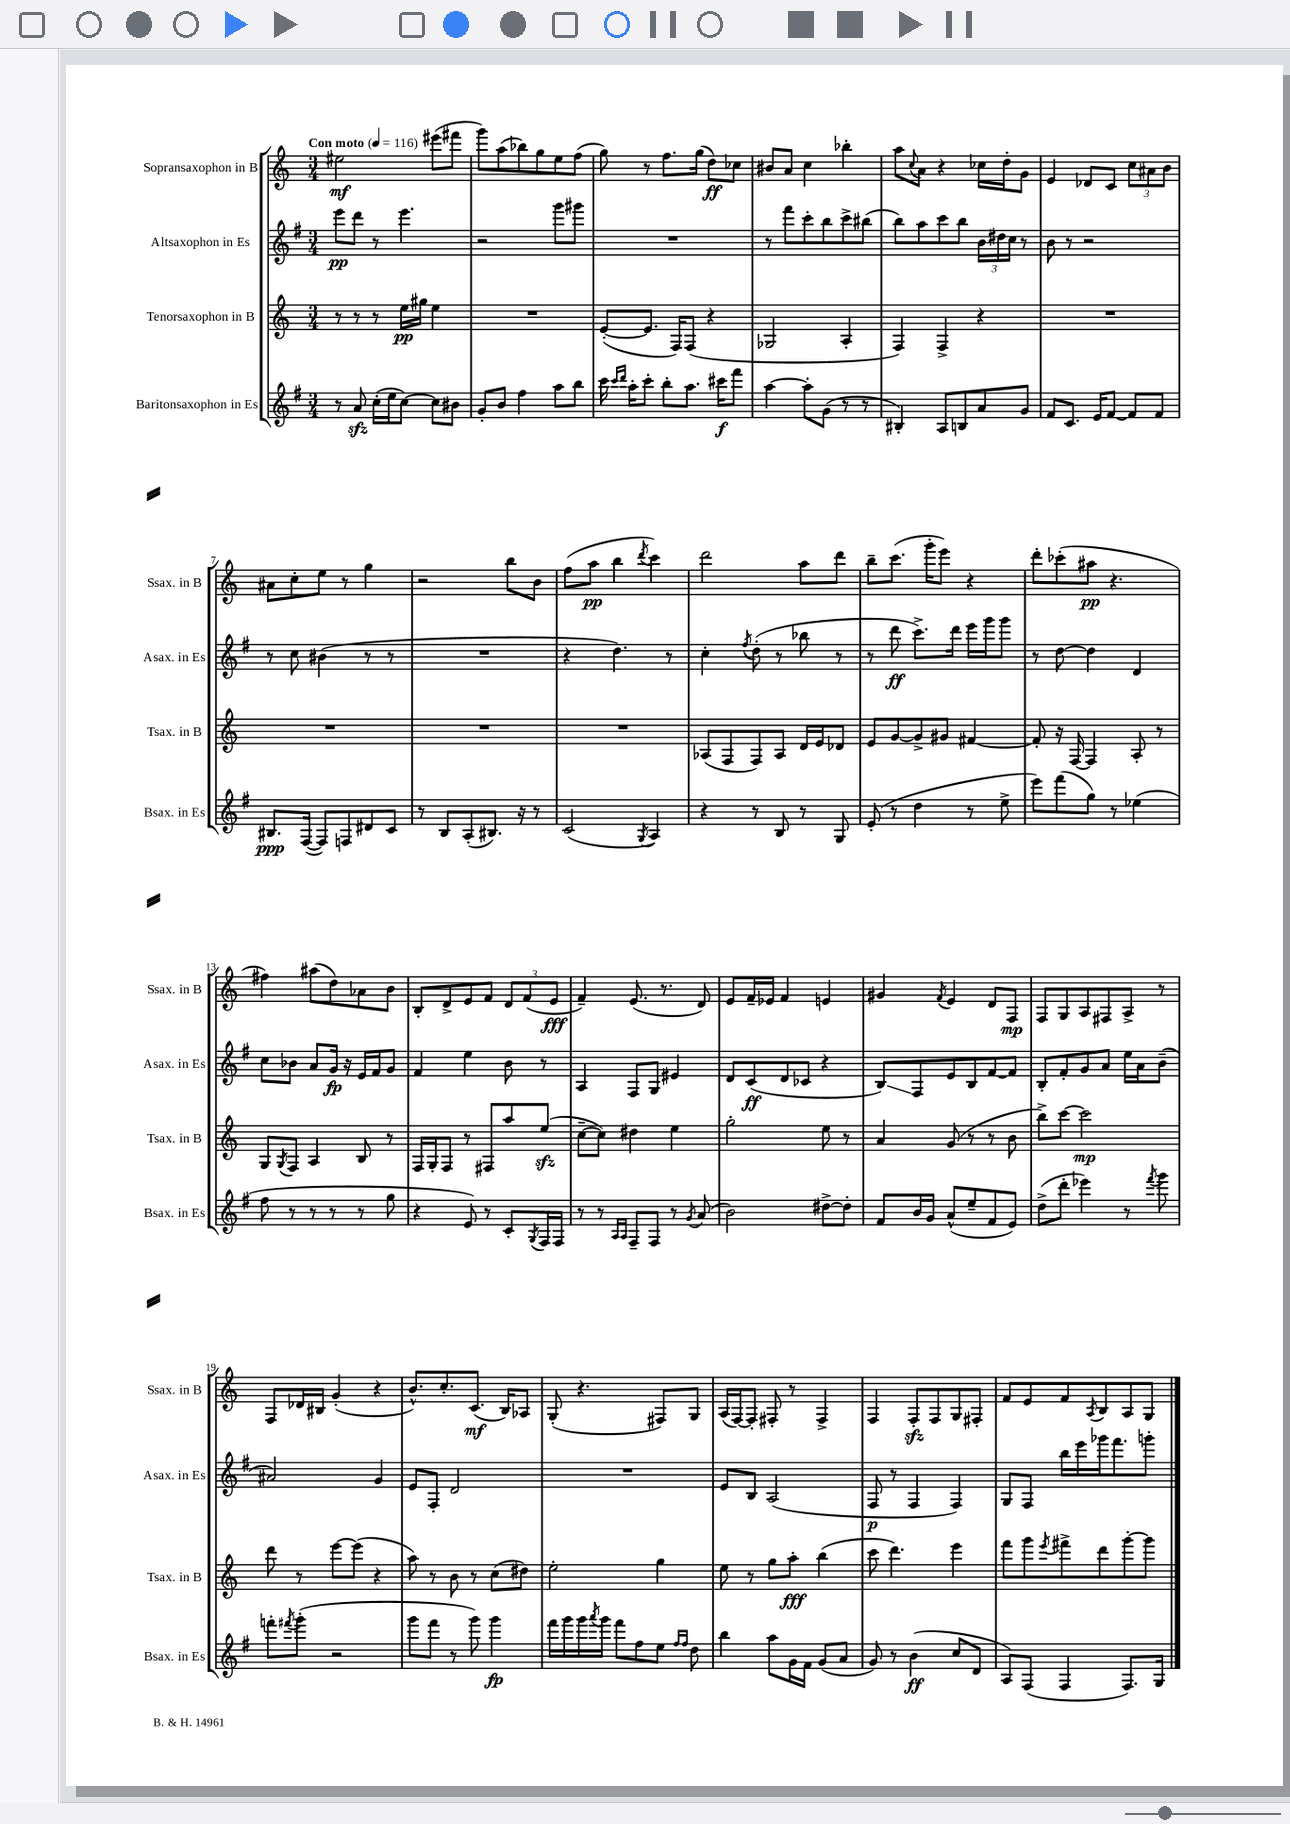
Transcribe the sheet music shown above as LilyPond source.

<<
\new StaffGroup <<
\new Staff = "s0" \with { instrumentName = "Sopransaxophon in B" shortInstrumentName = "Ssax. in B" } {
    \clef treble \key c \major \numericTimeSignature \time 3/4 \tempo "Con moto" 4 = 116
    eis''2\mf eis'''8( fis'''8 |
    g'''8) a''8( bes''8) g''8 e''8 f''8( |
    g''8) r8 f''8. g''16( d''8\ff) ces''8 |
    bis'8 a'8 c''4 bes''4-. |
    a''8 \appoggiatura { c''8 } a'8 r4 ces''16 d''16-. g'8 |
    e'4 des'8 c'8 \tuplet 3/2 { c''8 ais'8 b'8 } |
    ais'8 c''8-. e''8 r8 g''4 |
    r2 b''8 b'8 |
    f''8( a''8\pp b''4 \acciaccatura { d'''8 } c'''4) |
    d'''2 a''8 d'''8 |
    b''8-- c'''8.( g'''16-. e'''8) r4 |
    d'''8-. ces'''8-.( ais''8\pp r4. |
    fis''4) ais''8( d''8) aes'8 b'8 |
    b8-. d'8-> e'8 f'8 \tuplet 3/2 { d'8 f'8( e'8\fff } |
    f'4--) e'8.( r8. d'8) |
    e'8 f'16-- ees'16 f'4 e'4 |
    gis'4 \acciaccatura { f'8 } e'4 d'8 f8\mp |
    f8 g8 a8 fis8 a8-> r8 |
    f8 des'16 bis16 g'4-.( r4 |
    b'8.-^) c''8.-. c'8.\mf( b16) aes8 |
    g8-.( r4. fis8) g8 |
    a16( f16~) f8-. fis8-. r8 fis4-> |
    f4 f8-.\sfz f8 g8 fis8-. |
    f'8 e'8 f'8 \acciaccatura { a8 } b8 a8 g8 \bar "|." |
}
\new Staff = "s1" \with { instrumentName = "Altsaxophon in Es" shortInstrumentName = "Asax. in Es" } {
    \clef treble \key g \major \numericTimeSignature \time 3/4
    e'''8\pp d'''8 r8 e'''4. |
    r2 g'''8 gis'''8 |
    R2. |
    r8 fis'''8 c'''8-. b''8 c'''8-> bis''8( |
    b''8) a''8 c'''8 b''8 \tuplet 3/2 { b'16 dis''16 c''16 } r8 |
    b'8 r8 r2 |
    r8 c''8 bis'4( r8 r8 |
    R2. |
    r4 d''4.) r8 |
    c''4-. \acciaccatura { fis''8 } d''8-.( r8 bes''8 r8 |
    r8 d'''8\ff c'''8.->) d'''16 e'''16 g'''16 g'''8 |
    r8 d''8~ d''4 d'4 |
    c''8 bes'8 a'8 g'16\fp r16 e'16 fis'16 g'8 |
    fis'4 e''4 b'8 r8 |
    a4 fis8 g8 eis'4 |
    d'8 c'8\ff( d'8 ces'8 r4 |
    b8\glissando) fis8 e'8 b8 fis'8~ fis'8 |
    b8-. fis'8-. g'8 a'8 e''16 a'16 b'8--( |
    ais'2) g'4 |
    e'8 fis8-. d'2 |
    R2. |
    e'8 b8 a2( |
    fis8\p r8 fis4 fis4) |
    g8 fis8 b''16 e'''16 ges'''16 fis'''8. g'''8-. \bar "|." |
}
\new Staff = "s2" \with { instrumentName = "Tenorsaxophon in B" shortInstrumentName = "Tsax. in B" } {
    \clef treble \key c \major \numericTimeSignature \time 3/4
    r8 r8 r8 e''16\pp gis''16 e''4 |
    R2. |
    e'8~-.( e'8. f16) f8( r4 |
    ges2 a4-. |
    f4) f4-> r4 |
    R2. |
    R2. |
    R2. |
    R2. |
    aes8( f8 f8) aes8 d'16 e'16 des'8 |
    e'8 g'8~ g'8-> gis'8 fis'4~ |
    fis'8-. r16 f16~ f4 a8-. r8 |
    g8 \acciaccatura { g8 } f8 a4 b8 r8 |
    f16 g16-. f8 r8 fis8 a''8 e''8\sfz( |
    c''8~-- c''8) dis''4 e''4 |
    g''2-. e''8 r8 |
    a'4 g'8( r8 r8 b'8 |
    b''8->) c'''8~ c'''2\mp |
    d'''8 r8 e'''8~ e'''8( r4 |
    a''8) r8 b'8 r8 c''8( dis''8) |
    e''2-. g''4 |
    e''8 r8 g''8 a''8-.\fff b''4( |
    c'''8 d'''4.) e'''4 |
    f'''8 g'''8 \acciaccatura { e'''8 } fis'''8-> d'''8 g'''8~-. g'''8 \bar "|." |
}
\new Staff = "s3" \with { instrumentName = "Baritonsaxophon in Es" shortInstrumentName = "Bsax. in Es" } {
    \clef treble \key g \major \numericTimeSignature \time 3/4
    r8 a'8\sfz c''16-.( e''16 c''8~) c''8 bis'8 |
    g'8-. b'8 fis''4 a''8 b''8 |
    c'''16 \grace { c'''16 d'''16 } a''16-. c'''8-. b''8-. a''8. cis'''16\f fis'''8 |
    a''4~ a''8-. g'8( r8 r8 |
    bis4-.) a8 b8 a'8 g'8 |
    fis'8 c'8. e'16 fis'8~ fis'8 fis'8 |
    bis8.\ppp fis16~( fis8) f8 dis'8 c'8 |
    r8 b8 a8-.( bis8.) r16 r8 |
    c'2( \acciaccatura { g8 } a4) |
    r4 r8 b8 r8 g8 |
    e'8-.( r8 d''4 r8 e''8-> |
    e'''8) fis'''8( g''8) r8 ees''4( |
    fis''8 r8 r8 r8 r8 g''8 |
    r4 e'8) r8 c'8-. \acciaccatura { g8 } fis16 fis16 |
    r8 r8 \grace { a16 a16 } fis8-- fis8 r8 \acciaccatura { g'8 } a'8( |
    b'2) dis''8~-> dis''8-. |
    fis'8 b'16 g'16 a'8-^( e''8-- fis'8 e'8) |
    d''8->( d'''8-. ees'''4) r8 \acciaccatura { fis'''8 } g'''8 |
    f'''8-. \acciaccatura { fis'''8 } g'''8-.( r2 |
    g'''8 fis'''8 r8 g'''8) g'''4\fp |
    fis'''16 g'''16 g'''16 \acciaccatura { a'''8 } g'''16 fis'''8 fis''8 e''8 \grace { fis''16 fis''16 } d''8 |
    b''4 a''8 g'16 fis'16 g'8( a'8 |
    g'8) r8 b'4\ff( c''8 d'8 |
    a8) fis8( fis4 fis8.) g16 \bar "|." |
}
>>
>>
